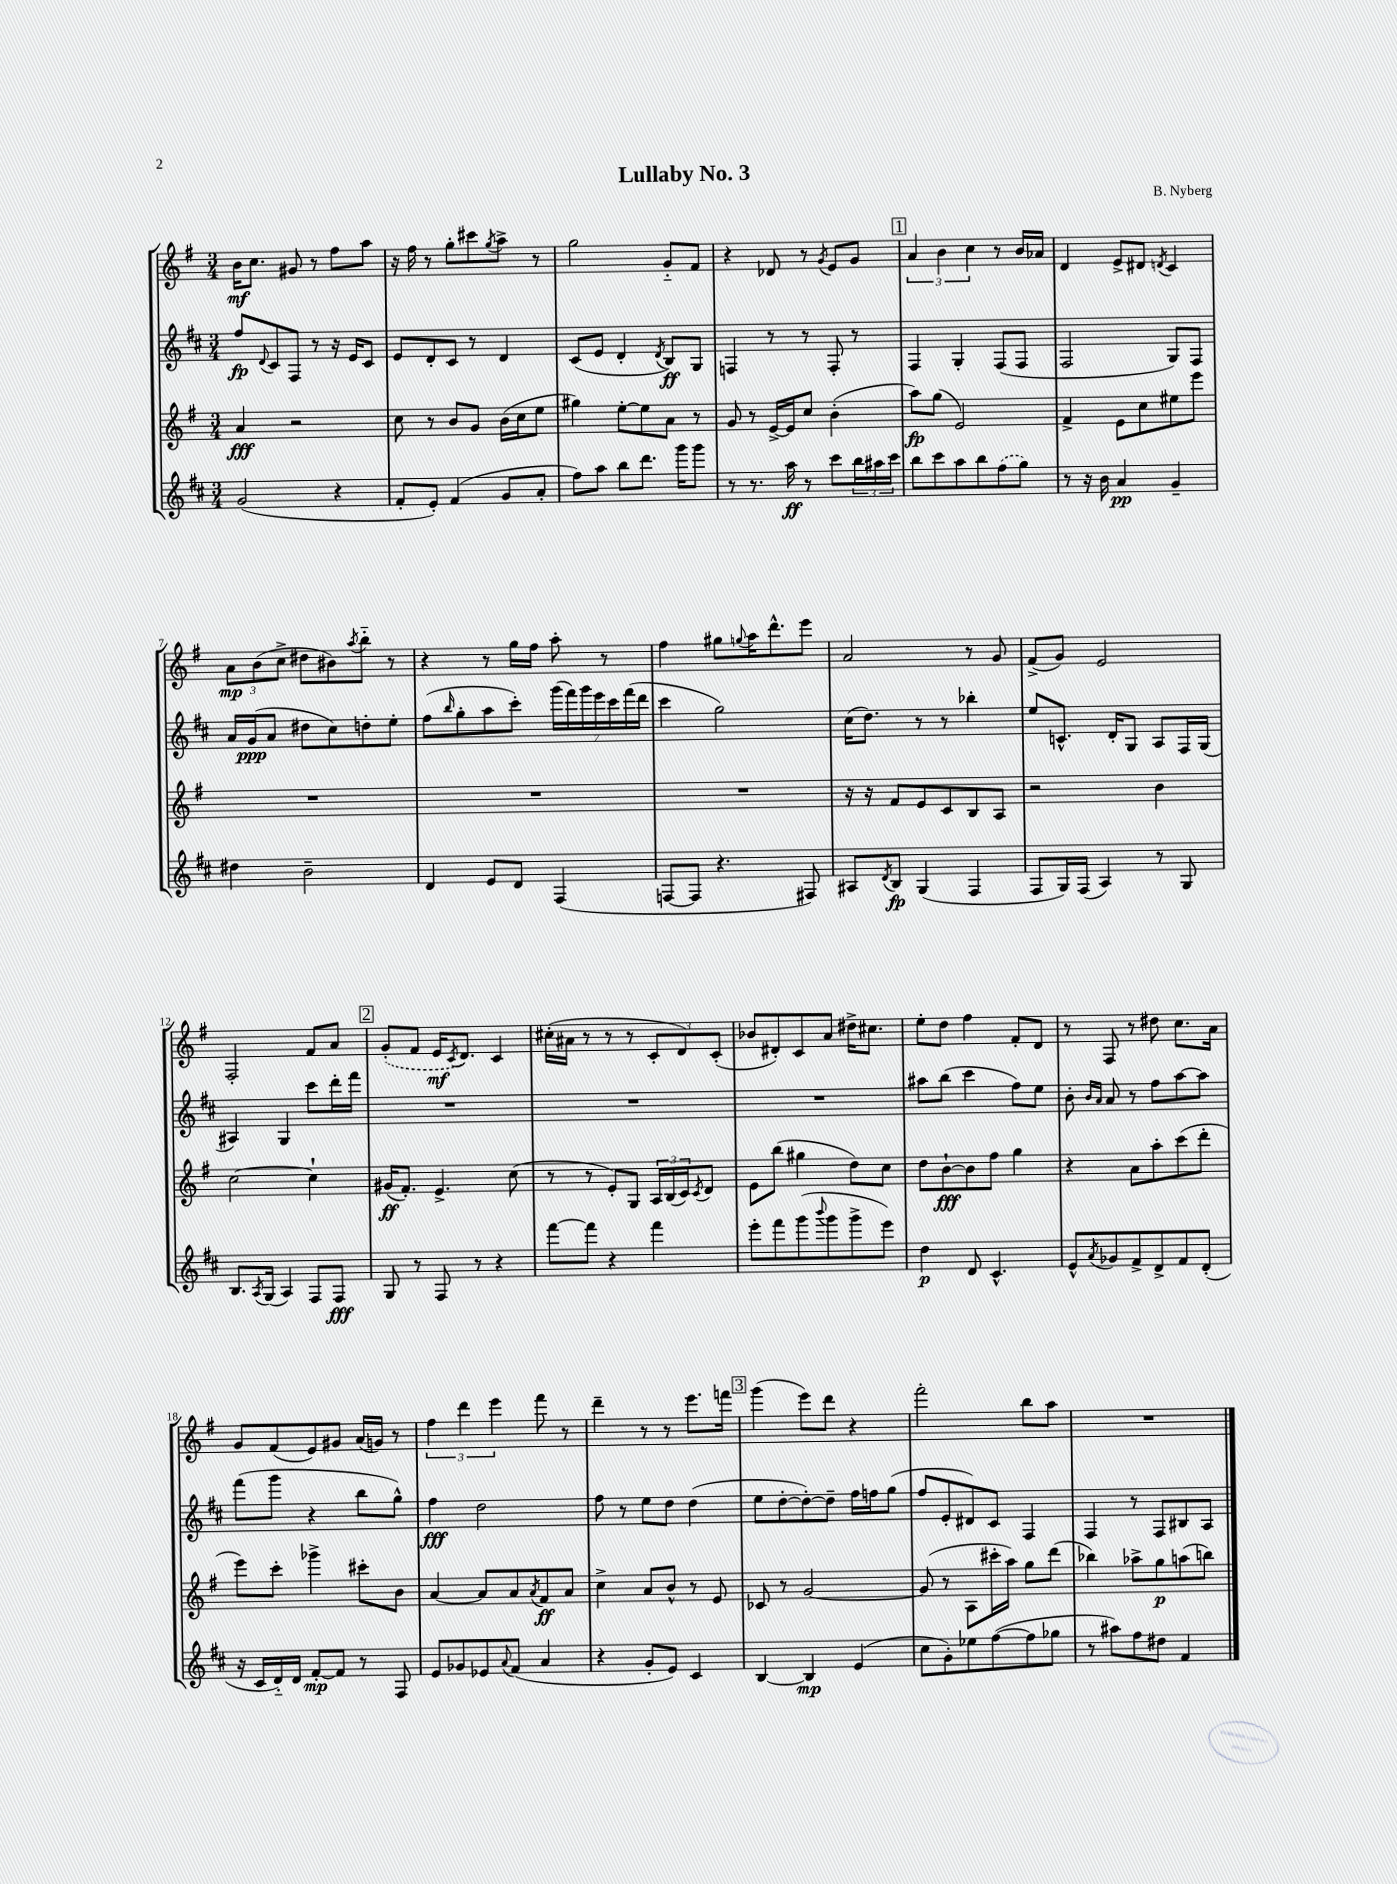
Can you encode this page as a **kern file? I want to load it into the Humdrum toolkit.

**kern	**kern	**kern	**kern
*staff4	*staff3	*staff2	*staff1
*clefG2	*clefG2	*clefG2	*clefG2
*k[f#c#]	*k[f#]	*k[f#c#]	*k[f#]
*M3/4	*M3/4	*M3/4	*M3/4
(2g	4a	8ff#	16b
.	.	.	8.cc
.	.	8qqd	.
.	.	8c#	.
.	2r	8F#	8g#
.	.	8r	8r
4r	.	16r	8ff#
.	.	16e	.
.	.	8c#	8aa
=	=	=	=
8f#'	8cc	8e	16r
.	.	.	16ff#
8e')	8r	8d'	8r
(4f#	8b	8c#	8gg'
.	8g	8r	8ccc#
.	.	.	8qgg
8g	(16b	4d	8aa^
.	16cc	.	.
8a'	8ee	.	8r
=	=	=	=
8ff#)	4gg#)	(8c#	2gg
8aa	.	8e	.
8bb	[8ee'	4d'	.
8.ddd	8ee]	.	.
.	.	8qd	.
.	8a	8B)	8g'~
16ggg	.	.	.
8ggg	8r	8G	8f#
=	=	=	=
8r	8g	4F	4r
8.r	8r	.	.
.	[16e^	8r	8d-
16aa	16e]	.	.
8r	8cc	8r	8r
.	.	.	8qg
8ccc#	(4b'	8F'	8e
24bb	.	8r	8g
24aa#	.	.	.
24ccc#	.	.	.
=	=	=	=
8bb	8aa)	4F#	6a
8ccc#	(8gg	.	.
.	.	.	6b
8aa	2e)	4G'	.
.	.	.	6cc
8bb	.	.	.
(8ff#	.	(8F#	8r
8gg)	.	8F#	16b
.	.	.	16a-
=	=	=	=
8r	4f#^	2F#	4d
16r	.	.	.
16b	.	.	.
4a	8e	.	8e^
.	8cc	.	8d#
.	.	.	8qd
4g~	8ee#	8G)	4c
.	8eee	8F#	.
=	=	=	=
4dd#	2.r	16a	12a
.	.	(16g	.
.	.	.	(12b
.	.	8a	.
.	.	.	12cc^
2b~	.	8dd#	8dd#
.	.	8cc#)	8b#)
.	.	.	8qaa
.	.	8dd'	8bb'~
.	.	8ee'	8r
=	=	=	=
4d	2.r	(8ff#	4r
.	.	16qqbb	.
.	.	8gg'	.
8e	.	8aa	8r
8d	.	8ccc#')	16gg
.	.	.	16ff#
(4F#	.	(28ggg	8aa'
.	.	28fff#)	.
.	.	28ggg	.
.	.	28eee	.
.	.	.	8r
.	.	28ccc#	.
.	.	(28fff#	.
.	.	28ddd	.
=	=	=	=
[8F	2.r	4ccc#	4ff#
8F]	.	.	.
4.r	.	2gg)	8gg#
.	.	.	8qqgg
.	.	.	16aa
.	.	.	8.ddd^^
8F#)	.	.	8eee
=	=	=	=
8A#	16r	(16cc#	2a
.	16r	8.dd)	.
8qd	.	.	.
8B	8f#	.	.
(4G	8e	8r	.
.	8c	8r	.
4F#	8B	4bb-'	8r
.	8A	.	8g
=	=	=	=
8F#	2r	8ee	(8f#^
16G)	.	8.c^^	8g)
(16F#	.	.	.
4A)	.	.	2e
.	.	16d'	.
.	.	8G	.
8r	4b	8A	.
8G	.	16F#	.
.	.	(16G	.
=	=	=	=
8.B	[2cc	4A#)	2F#'
8qA	.	.	.
(16G	.	.	.
4A)	.	4G	.
8F#	4cc`]	8ccc#	8f#
8F#	.	16ddd'	8a
.	.	16fff#	.
=	=	=	=
8G	(16g#	2.r	(8g'
.	8.f#')	.	.
8r	.	.	8f#
8F#	4.e^	.	16e
.	.	.	8qc
.	.	.	8.d)
8r	.	.	.
4r	.	.	4c
.	(8cc	.	.
=	=	=	=
[8fff#	8r	2.r	(16cc#'
.	.	.	16a#
8fff#]	8r	.	8r
4r	8e')	.	8r
.	8G	.	8r
4fff#	24A	.	12c'
.	(24B	.	.
.	24c)	.	12d)
.	8qc	.	.
.	8d	.	.
.	.	.	(12c'
=	=	=	=
8eee'	8e	2.r	8b-
8fff#	(8bb	.	8d#')
(8ggg	4gg#	.	8c
8qqbbb	.	.	.
8ggg	.	.	8a
8ggg^	8dd)	.	16dd#^
.	.	.	8.cc#
8eee)	8cc	.	.
=	=	=	=
4dd	8dd	8aa#	8ee'
.	[8b`	(8bb	8dd
8d	8b]	4ccc#	4ff#
4.c#^^	8ff#	.	.
.	4gg	8ff#)	8f#'
.	.	8ee	8d
=	=	=	=
8e^^	4r	8b'	8r
.	.	16qqb	.
8qa	.	16qqa	.
8g-	.	8a	8F#
8f#^	8a	8r	8r
8d^	8aa'	8ff#	8dd#
8f#	(8ccc	[8aa	8.cc
(8d'	8ddd'	8aa]	.
.	.	.	16a
=	=	=	=
16r	8eee)	(8fff#	8g
16c#	.	.	.
16d'~)	8ccc'	8ggg	(8f#
16d	.	.	.
[8f#'	4ggg-^	4r	8e)
8f#]	.	.	8g#
8r	8ccc#'	8bb	(16a
.	.	.	16g)
8F#	8b	8gg^^)	8r
=	=	=	=
8e	[4a	4ff#	6ff#
8g-	.	.	.
.	.	.	6ddd
8e-	8a]	2dd	.
.	.	.	6eee
8qqa	.	.	.
(8f#	8a	.	.
.	8qa	.	.
4a	8f#	.	8fff#
.	8a	.	8r
=	=	=	=
4r	4cc^	8ff#	4ddd~
.	.	8r	.
8g'	8a	8ee	8r
8e)	8b^^	8dd	8r
4c#	8r	(4dd	8.eee
.	8e	.	.
.	.	.	16fff
=	=	=	=
[4B	8c-	8ee	(4ggg
.	8r	[8dd'	.
4B]	[2g	8dd'_)	8eee)
.	.	8dd~]	8ddd
(4e	.	16ff#	4r
.	.	16ff	.
.	.	(8gg	.
=	=	=	=
8cc#	(8g]	8ff#	2fff#'
8g')	8r	8e'	.
8ee-	8A	8d#)	.
([8ff#	16ccc#'	8c#	.
.	16aa)	.	.
8ff#]	8gg	4F#	8bb
8gg-	(8ddd	.	8aa
=	=	=	=
8r	4bb-)	4F#	2.r
8aa#)	.	.	.
8ff#	8aa-^	8r	.
8dd#	8gg	8F#	.
4f#	(8aa	8B#	.
.	8bb)	8A	.
==	==	==	==
*-	*-	*-	*-
